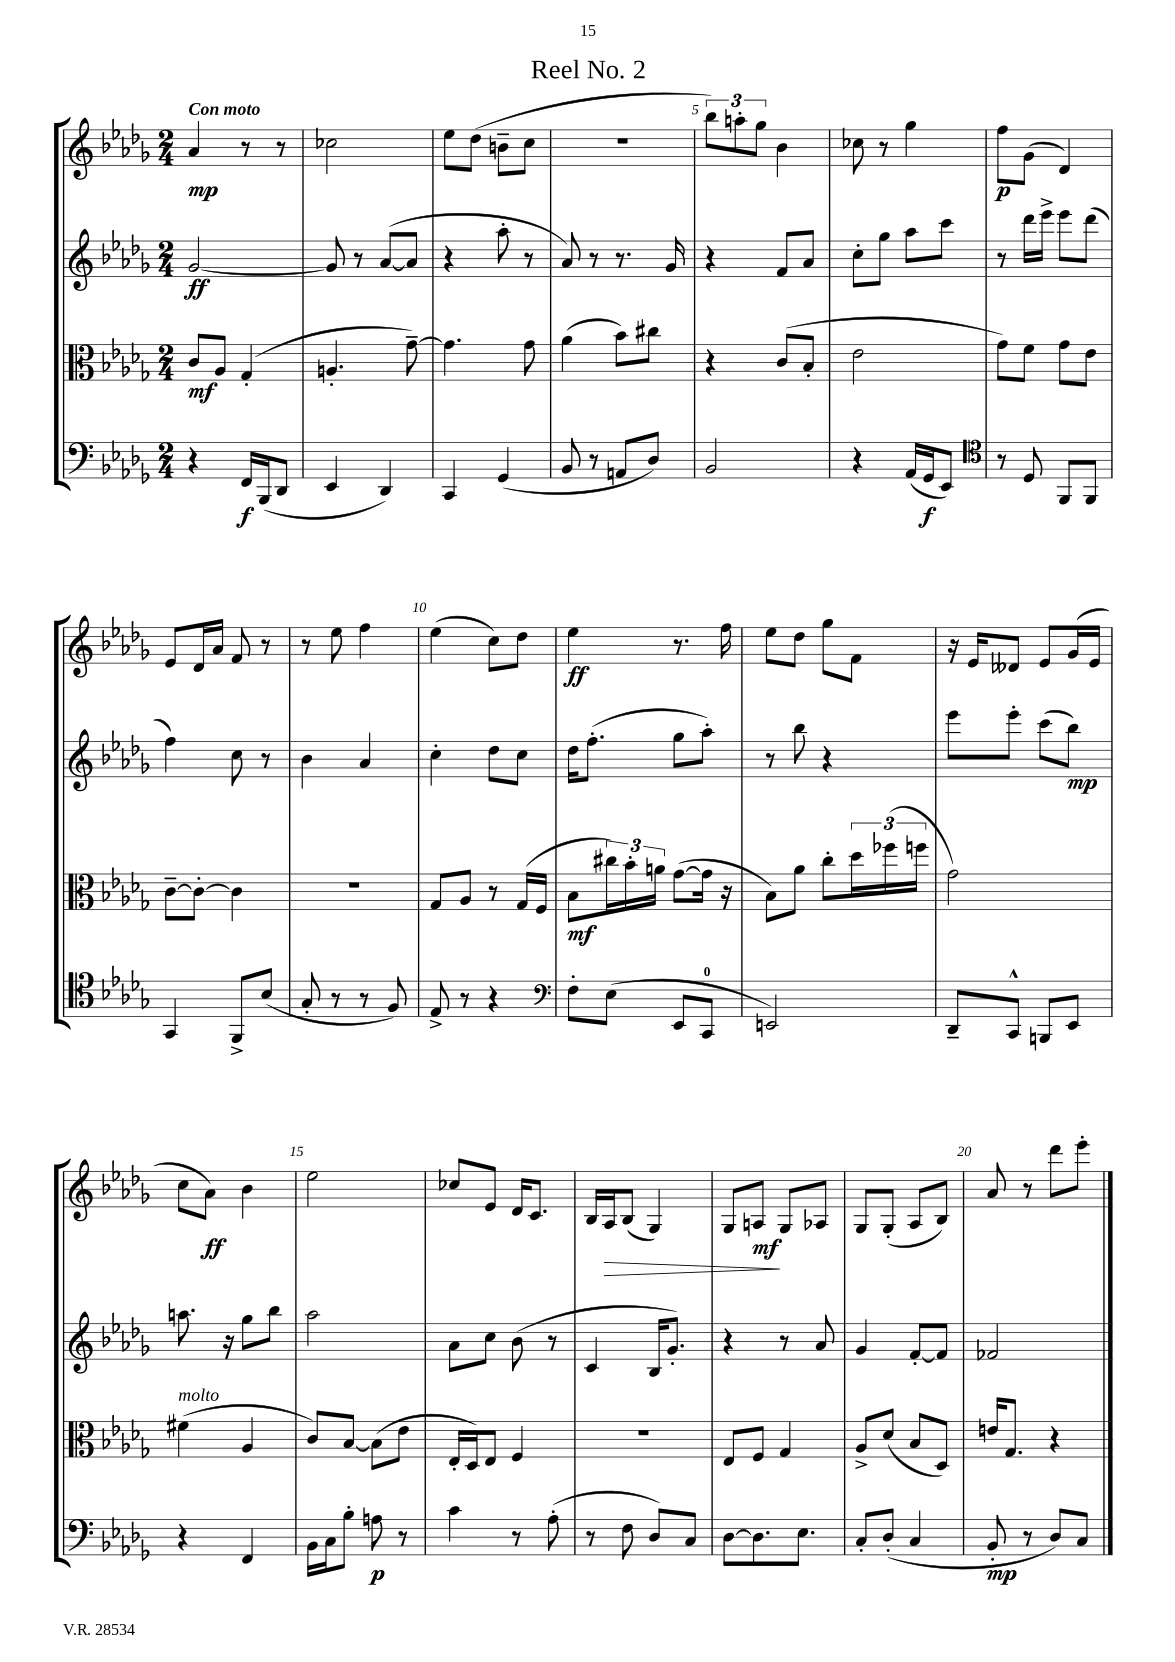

**kern	**kern	**kern	**kern
*staff4	*staff3	*staff2	*staff1
*clefF4	*clefC3	*clefG2	*clefG2
*k[b-e-a-d-g-]	*k[b-e-a-d-g-]	*k[b-e-a-d-g-]	*k[b-e-a-d-g-]
*M2/4	*M2/4	*M2/4	*M2/4
4r	8c/L	[2g-/	4a-/
.	8A-/J	.	.
16FF/LL	(4G-'/	.	8r
(16BBB-/J	.	.	.
8DD-/J	.	.	8r
=	=	=	=
4EE-/	4.A'/	8g-/]	2cc-\
.	.	8r	.
4DD-/)	.	([8a-/L	.
.	[8g-~\)	8a-/]J	.
=	=	=	=
4CC/	4.g-\]	4r	8ee-\L
.	.	.	(8dd-\J
(4GG-/	.	8aa-'\	8b~\L
.	8g-\	8r	8cc\J
=	=	=	=
8BB-/	(4a-\	8a-/)	2r
8r	.	8r	.
8AA/L	8b-\L)	8.r	.
8D-/J)	8cc#\J	.	.
.	.	16g-/	.
=	=	=	=
2BB-/	4r	4r	12bb-\L)
.	.	.	12aa'\
.	.	.	12gg-\J
.	(8c/L	8f/L	4b-\
.	8B-'/J	8a-/J	.
=	=	=	=
4r	2e-\	8cc'\L	8cc-\
.	.	8gg-\J	8r
(16AA-/LL	.	8aa-\L	4gg-\
16GG-/J	.	.	.
8EE-/J)	.	8ccc\J	.
=	=	=	=
*clefC4	*	*	*
8r	8g-\L)	8r	8ff\L
8D-/	8f\J	16ddd-\LL	(8g-\J
.	.	16eee-^\JJ	.
8FF/L	8g-\L	8eee-\L	4d-/)
8FF/J	8e-\J	(8ddd-\J	.
=	=	=	=
4GG-/	[8c~\L	4ff\)	8e-/L
.	8c'\_J	.	16d-/L
.	.	.	16a-/JJ
8FF^/L	4c\]	8cc\	8f/
(8B-/J	.	8r	8r
=	=	=	=
8G-'/	2r	4b-\	8r
8r	.	.	8ee-\
8r	.	4a-/	4ff\
8F/)	.	.	.
=	=	=	=
8E-^/	8G-/L	4cc'\	(4ee-\
8r	8A-/J	.	.
4r	8r	8dd-\L	8cc\L)
.	(16G-/LL	8cc\J	8dd-\J
.	16F/JJ	.	.
=	=	=	=
*clefF4	*	*	*
8F'\L	8B-\L	16dd-\LK	4ee-\
.	.	(8.ff'\J	.
(8E-\J	24cc#\L)	.	.
.	24b-'\	.	.
.	24a\JJ	.	.
8EE-/L	([8g-\L	8gg-\L	8.r
8CC/J	16g-\]Jk	8aa-'\J)	.
.	16r	.	16ff\
=	=	=	=
2EE/)	8B-\L)	8r	8ee-\L
.	8a-\J	8bb-\	8dd-\J
.	8cc'\L	4r	8gg-\L
.	24dd-\L	.	8f\J
.	(24ff-\	.	.
.	24ff\JJ	.	.
=	=	=	=
8DD-~/L	2g-\)	8eee-\L	16r
.	.	.	16e-/LK
8CC^^/J	.	8eee-'\J	8d--/J
8BBB/L	.	(8ccc\L	8e-/L
8EE-/J	.	8bb-\J)	(16g-/L
.	.	.	16e-/JJ
=	=	=	=
4r	(4f#\	8.aa\	8cc\L
.	.	.	8a-\J)
.	.	16r	.
4FF/	4A-/	8gg-\L	4b-\
.	.	8bb-\J	.
=	=	=	=
16BB-\LL	8c/L)	2aa-\	2ee-\
16C\J	.	.	.
8B-'\J	[8B-/J	.	.
8A\	(8B-\]L	.	.
8r	8e-\J	.	.
=	=	=	=
4c\	16E-'/LL	8a-\L	8cc-/L
.	16D-/J)	.	.
.	8E-/J	8cc\J	8e-/J
8r	4F/	(8b-\	16d-/LK
.	.	.	8.c/J
(8A-'\	.	8r	.
=	=	=	=
8r	2r	4c/	16B-/LL
.	.	.	16A-/J
8F\	.	.	(8B-/J
8D-/L)	.	16B-/LK	4G-/)
.	.	8.g-'/J)	.
8C/J	.	.	.
=	=	=	=
[8D-\L	8E-/L	4r	8G-/L
8.D-\]	8F/J	.	8A/J
.	4G-/	8r	8G-/L
8.E-\J	.	.	.
.	.	8a-/	8A-/J
=	=	=	=
8C'/L	8A-^/L	4g-/	8G-/L
(8D-'/J	(8d-/J	.	(8G-'/J
4C/	8B-/L	[8f'/L	8A-/L
.	8D-/J)	8f/]J	8B-/J)
=	=	=	=
8BB-'/	16e/LK	2f-/	8a-/
.	8.G-/J	.	.
8r	.	.	8r
8D-/L)	4r	.	8ddd-\L
8C/J	.	.	8eee-'\J
==	==	==	==
*-	*-	*-	*-
